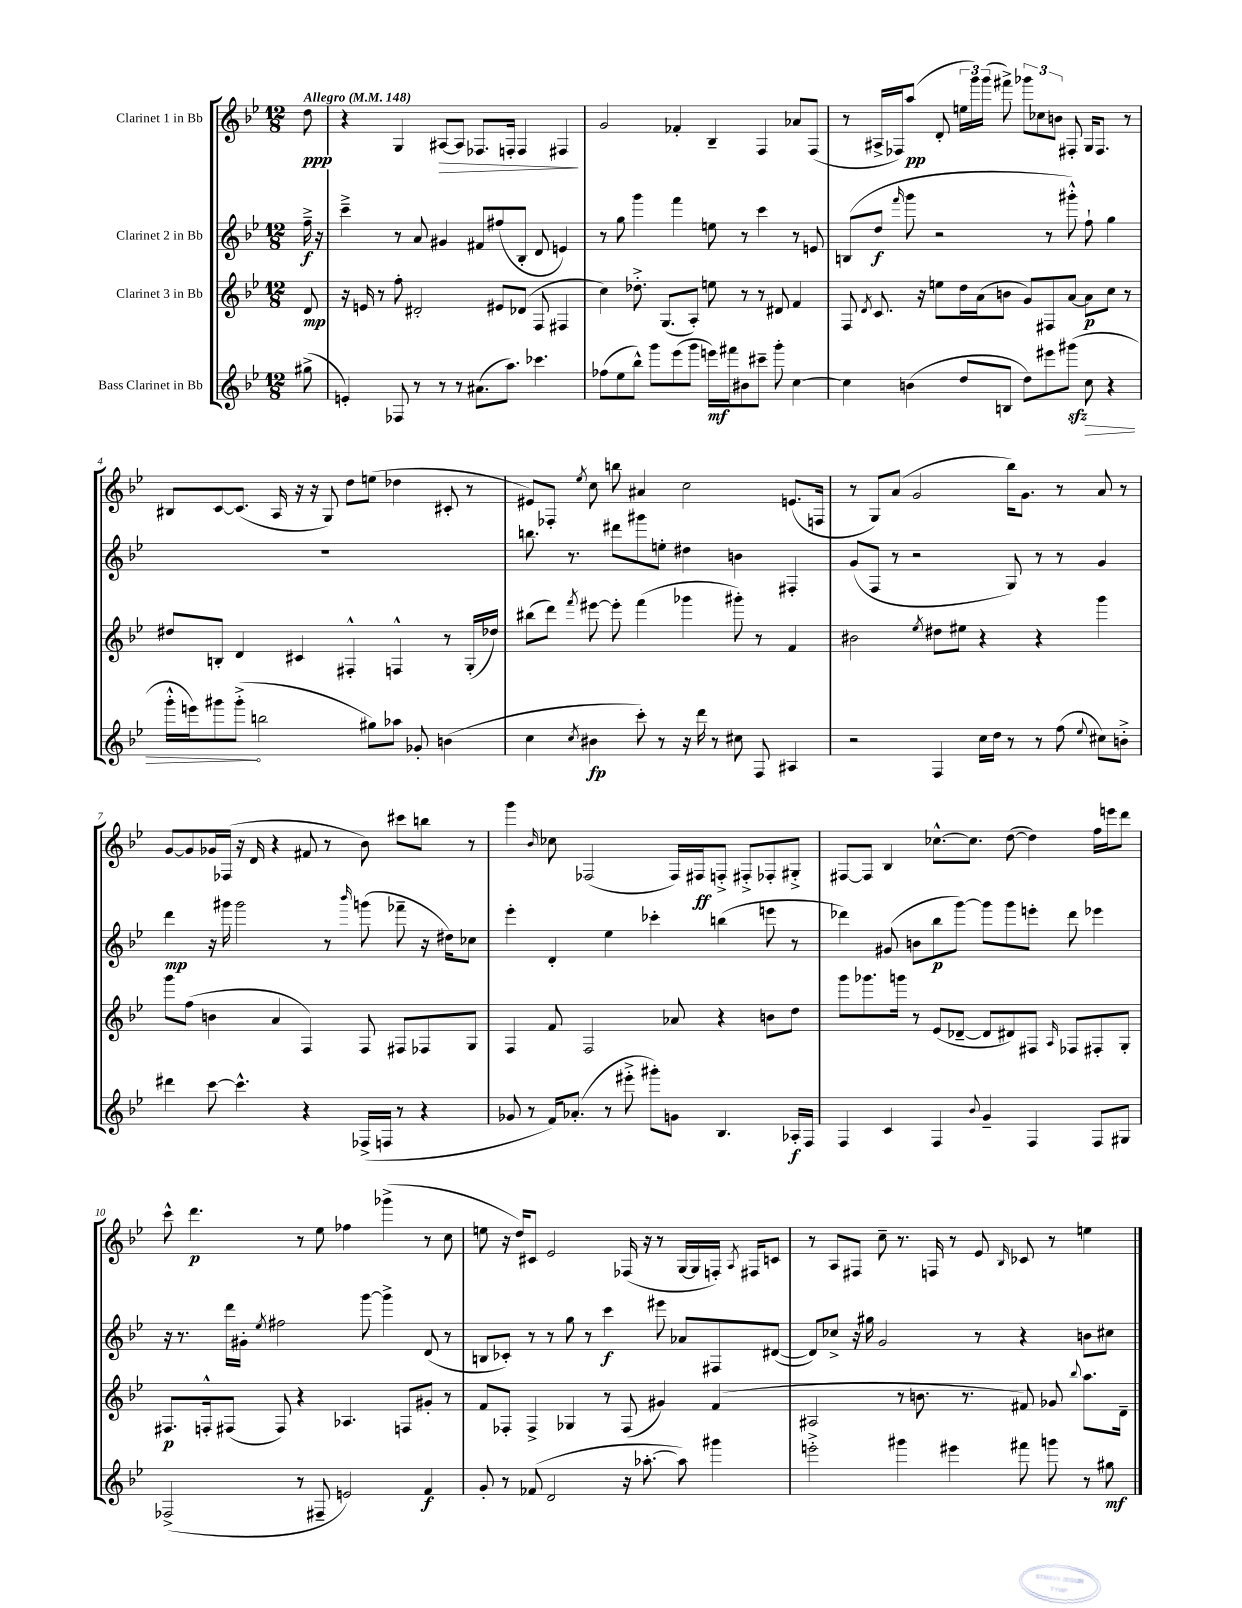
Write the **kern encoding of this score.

**kern	**dynam	**kern	**dynam	**kern	**dynam	**kern	**dynam
*part4	*part4	*part3	*part3	*part2	*part2	*part1	*part1
*staff4	*staff4	*staff3	*staff3	*staff2	*staff2	*staff1	*staff1
*I"Bass Clarinet in Bb	*	*I"Clarinet 3 in Bb	*	*I"Clarinet 2 in Bb	*	*I"Clarinet 1 in Bb	*
*clefG2	*	*clefG2	*	*clefG2	*	*clefG2	*
*k[b-e-]	*	*k[b-e-]	*	*k[b-e-]	*	*k[b-e-]	*
*M12/8	*	*M12/8	*	*M12/8	*	*M12/8	*
*MM148	*	*MM148	*	*MM148	*	*MM148	*
=	=	=	=	=	=	=	=
!	!	!	!	!	!	!LO:TX:a:B:t=Allegro	!
(8gg#X^\	.	8d/	mp	16ff~^\	f	8dd\	ppp
.	.	.	.	16r	.	.	.
=1	=1	=1	=1	=1	=1	=1	=1
4en'/)	.	16r	.	4ccc~^\	.	4r	.
.	.	16en/	.	.	.	.	.
.	.	8r	.	.	.	.	.
8F-X/	.	8ff'\	.	8r	.	4G/	.
8r	.	2d#X'/	.	8a/	.	.	.
!	!	!	!	!	!	!	!LO:HP:b
8r	.	.	.	4g#X/	.	[8A#X/L	>
8r	.	.	.	.	.	8A#/J]	.
(8.a#X\L	.	.	.	8f#X/L	.	8.F-X/L	.
.	.	8e#X/L	.	(8ff#X/	.	.	.
8.aa\J)	.	.	.	.	.	16Fn'/Jk	.
.	.	(8d-X/J	.	8B-'/J	.	4F/	.
4.ccc-X\	.	8F/	.	8d/	.	.	.
.	.	4F#X/	.	4en/)	.	4F#X/	.
.	.	.	.	.	.	.	]
=2	=2	=2	=2	=2	=2	=2	=2
(8ff-X\L	.	4cc\)	.	8r	.	2g/	.
8ee-\	.	.	.	8gg\	.	.	.
8bb-^^\J)	.	8.dd-X'^\	.	4ggg\	.	.	.
8ggg\L	.	.	.	.	.	.	.
.	.	(8.G/L	.	.	.	.	.
(8eee-\	.	.	.	4fff\	.	4f-X'/	.
8ggg\J	.	8A'/J)	.	.	.	.	.
16eeen\LL)	mf	8een\	.	8een\	.	4B-~/	.
16fff#X\J	.	.	.	.	.	.	.
8b#X\	.	8r	.	8r	.	.	.
8ccc#X~\J	.	8r	.	4ccc\	.	4F/	.
8ggg'\	.	8d#X/	.	.	.	.	.
[4cc\	.	4f/	.	8r	.	8a-X/L	.
.	.	.	.	8en/	.	(8F/J	.
=3	=3	=3	=3	=3	=3	=3	=3
4cc\]	.	8F/	.	(8Bn/L	.	8r	.
.	.	8qd/	.	.	.	.	.
.	.	8.c/	.	8dd/J	f	16A#X^/LL	.
.	.	.	.	.	.	16F-X/J)	.
.	.	.	.	16qqfff/	.	.	.
(4bn\	.	.	.	8ggg\	.	(8aa/J	pp
.	.	16r	.	.	.	.	.
.	.	8een\L	.	2r	.	8d'/	.
8dd/L	.	16dd\L	.	.	.	24een\LL	.
.	.	.	.	.	.	24ggg\)	.
.	.	(16a\J	.	.	.	.	.
.	.	.	.	.	.	(24ggg\JJ	.
8Bn/J	.	8bn\J	.	.	.	8fff#X^\)	.
8dd\L)	.	8g/L)	.	.	.	12ggg-X\L	.
.	.	.	.	.	.	12cc-X\	.
8eee#X\	.	8F#X/	.	8r	.	.	.
.	.	.	.	.	.	12bn\J	.
(8ggg#Xzz\J	.	[8a/J	.	8ggg#X'^^\)	.	8F#X'/	.
!	!LO:HP:b	!	!	!	!	!	!
8cc\	>	8a\L]	p	8ff`\	.	16G/KL	.
.	.	.	.	.	.	8.F#/J	.
4r	.	8cc\J	.	4gg\	.	.	.
.	.	8r	.	.	.	8r	.
!!LO:LB:g=z
=4	=4	=4	=4	=4	=4	=4	=4
16ggg'^^\LL	.	8dd#X/L	.	1.r	.	8B#X/L	.
16eeen\J)	.	.	.	.	.	.	.
8ggg#X\	.	8Bn'/J	.	.	.	[8c/	.
(8ggg#'^\J	.	4d/	.	.	.	(8.c/J]	.
2bbn\	]	.	.	.	.	.	.
.	.	.	.	.	.	16A/	.
.	.	4c#X/	.	.	.	16r	.
.	.	.	.	.	.	16r	.
.	.	.	.	.	.	8G/)	.
.	.	4F#X'^^/	.	.	.	8dd\L	.
8gg#X\L)	.	.	.	.	.	(8een\J	.
8aa-X\J	.	4Fn^^/	.	.	.	4dd-X\	.
8g-X'/	.	.	.	.	.	.	.
(4bn\	.	8r	.	.	.	8c#X'/	.
.	.	(16G'/LL	.	.	.	8r	.
.	.	16dd-X/JJ)	.	.	.	.	.
=5	=5	=5	=5	=5	=5	=5	=5
4cc\	.	(8bb#X\L	.	8.bbn\	.	8e#X/L)	.
.	.	8ddd\J)	.	.	.	8F-X'/J	.
.	.	.	.	8.r	.	.	.
8qcc/	.	8qfff/	.	.	.	8qee-/	.
4b#X\	fp	[8eee#X\	.	.	.	8cc\	.
.	.	8eee#'\]	.	8ddd#X\L	.	8bbn\	.
8ccc'\)	.	(4fff\	.	8ggg#X\	.	4a#X/	.
8r	.	.	.	8een'\J	.	.	.
16r	.	4ggg-X\	.	4dd#X\	.	2cc\	.
16ddd\	.	.	.	.	.	.	.
8r	.	.	.	.	.	.	.
8cc#X\	.	8ggg#X'\)	.	4bn\	.	.	.
8F/	.	8r	.	.	.	.	.
4A#X/	.	4f/	.	4F#X'/	.	(8.en/L	.
.	.	.	.	.	.	16Fn/Jk	.
=6	=6	=6	=6	=6	=6	=6	=6
2r	.	2b#X\	.	(8g/L	.	8r	.
.	.	.	.	8F/J	.	8G/L)	.
.	.	.	.	8r	.	(8a/J	.
.	.	.	.	2r	.	2g/	.
.	.	8qee-/	.	.	.	.	.
4F/	.	8dd#X\L	.	.	.	.	.
.	.	8ee#X\J	.	.	.	.	.
16cc\LL	.	4r	.	.	.	.	.
16dd\JJ	.	.	.	.	.	.	.
8r	.	.	.	8G/)	.	16bb-\KL)	.
.	.	.	.	.	.	8.g\J	.
8r	.	4r	.	8r	.	.	.
(8ff\	.	.	.	8r	.	8r	.
8qqee-/	.	.	.	.	.	.	.
8cc#X\L)	.	4ggg\	.	4g/	.	8a/	.
8bn'^\J	.	.	.	.	.	8r	.
!!LO:LB:g=z
=7	=7	=7	=7	=7	=7	=7	=7
4ddd#X\	.	8ggg\L	.	4ddd\	mp	[8g/L	.
.	.	(8ff\J	.	.	.	8g/]	.
[8ccc\	.	4bn\	.	16r	.	16g-X/L	.
.	.	.	.	16ggg#X\	.	(16F-X/JJ	.
4.ccc^^\]	.	.	.	2ggg#\	.	16r	.
.	.	.	.	.	.	16d/	.
.	.	4a/	.	.	.	4r	.
4r	.	4F/)	.	.	.	8f#X/	.
.	.	.	.	8r	.	8r	.
.	.	.	.	16qqbbb-/	.	.	.
(16F-X^/LL	.	8F/	.	(8gggn\	.	8b-\)	.
16Fn/JJ	.	.	.	.	.	.	.
8r	.	8F#X/L	.	8fff-X~\	.	8ccc#X\L	.
4r	.	8F-X/	.	16r	.	8bbn\J	.
.	.	.	.	16dd#X\KL)	.	.	.
.	.	8G/J	.	8cc-X\J	.	8r	.
=8	=8	=8	=8	=8	=8	=8	=8
8g-X/	.	4F/	.	4eee-'\	.	4ggg\	.
8r	.	.	.	.	.	.	.
.	.	.	.	.	.	16qqb-/	.
16f/KL)	.	8f/	.	4d'/	.	8cc-X\	.
(8.a-X'/J	.	.	.	.	.	.	.
.	.	2F/	.	.	.	(2F-X/	.
8r	.	.	.	4ee-\	.	.	.
8eee#X'^\	.	.	.	.	.	.	.
8ggg#X'\L)	.	.	.	4ccc-X'\	.	.	.
8gn\J	.	8a-X/	.	.	.	16F-/LL)	.
.	.	.	.	.	.	16F#X/J	ff
4.B-/	.	4r	.	(4bbn\	.	8Fn'^/J	.
.	.	.	.	.	.	8F#X'^/L	.
.	.	8bn\L	.	8eeen\	.	8F-X'/	.
16A-X'/LL	f	8dd\J	.	8r	.	8G#X'^/J	.
16F/JJ	.	.	.	.	.	.	.
=9	=9	=9	=9	=9	=9	=9	=9
4F/	.	8ggg\L	.	4ddd-X\)	.	[8F#X/L	.
.	.	8.ggg-X\	.	.	.	8F#/J]	.
4c/	.	.	.	(8g#X/	.	4B-/	.
.	.	16gggn\Jk	.	.	.	.	.
.	.	8r	.	8bn\L	.	.	.
4F/	.	(8e-/L	.	8bb-\	p	[8.cc-X^^\L	.
.	.	[8d-X~/J	.	[8ggg\J)	.	.	.
.	.	.	.	.	.	8.cc-\J]	.
8qqb-/	.	.	.	.	.	.	.
4g~/	.	8d-/L]	.	8ggg\L]	.	.	.
.	.	8d#X/)	.	8ggg\	.	([8dd\	.
4F/	.	8F#X/J	.	8eeen'\J	.	4dd\])	.
.	.	16qqA/	.	.	.	.	.
.	.	8F-X/L	.	8ddd-\	.	.	.
8F/L	.	8F#X'/	.	4eee-X\	.	16ff\LL	.
.	.	.	.	.	.	16eeen\J	.
8G#X/J	.	8G'/J	.	.	.	8ddd\J	.
!!LO:LB:g=z
=10	=10	=10	=10	=10	=10	=10	=10
(2F-X^/	.	8.F#X/L	p	16r	.	8ccc^^\	.
.	.	.	.	8.r	.	.	.
.	.	.	.	.	.	4.ddd\	p
.	.	16Fn'^^/k	.	.	.	.	.
.	.	(8F#X/J	.	16ddd\LL	.	.	.
.	.	.	.	16g#X'\JJ	.	.	.
.	.	.	.	8qee-/	.	.	.
.	.	8F#/)	.	2ff#X\	.	.	.
8r	.	4r	.	.	.	8r	.
8F#X~/	.	.	.	.	.	8ee-\	.
2en/)	.	4.A-X/	.	.	.	4ff-X\	.
.	.	.	.	[8ggg\	.	.	.
.	.	.	.	4ggg^\]	.	(4ggg-X^\	.
.	.	8Fn/L	.	.	.	.	.
4f/	f	8g#X'/J	.	(8d/	.	8r	.
.	.	8r	.	8r	.	8cc\	.
=11	=11	=11	=11	=11	=11	=11	=11
8g'/	.	8f/L	.	8Bn/L	.	8een\	.
8r	.	8F-X'/J	.	8c-X'/J)	.	16r	.
.	.	.	.	.	.	16dd/KL)	.
(8f-X/	.	4F-^/	.	8r	.	8c#X/J	.
2d/	.	.	.	8r	.	2e-/	.
.	.	4G-X/	.	8gg\	.	.	.
.	.	.	.	8r	.	.	.
.	.	8r	.	4ccc\	f	.	.
16r	.	(8F-/	.	.	.	(16F-X/	.
[8.aa-X'\	.	.	.	.	.	16r	.
.	.	4g#X/)	.	8eee#X\	.	8r	.
8aa-\])	.	.	.	8a-X/L	.	[16G/LL	.
.	.	.	.	.	.	16G/]	.
4ggg#X\	.	(4f/	.	8F#X/	.	16Fn'/JJ)	.
.	.	.	.	.	.	8qA/	.
.	.	.	.	.	.	16F#X/KL	.
.	.	.	.	([8d#X/J	.	8cn/J	.
=12	=12	=12	=12	=12	=12	=12	=12
2eeen'^\	.	2A#X/	.	8d#/L])	.	8r	.
.	.	.	.	8cc-X^/J	.	8A/L	.
.	.	.	.	16r	.	8F#X/J	.
.	.	.	.	16gg#X\	.	.	.
.	.	.	.	2g/	.	8cc~\	.
4ggg#X\	.	8r	.	.	.	8.r	.
.	.	8.bn\	.	.	.	.	.
.	.	.	.	.	.	16Fn/	.
4eee#X\	.	.	.	.	.	8r	.
.	.	8.r	.	.	.	.	.
.	.	.	.	8r	.	8e-/	.
.	.	.	.	.	.	16qqB-/	.
8fff#X\	.	8f#X/)	.	4r	.	8c-X/	.
8gggn\	.	8g-X/	.	.	.	8r	.
.	.	8qqbb-/	.	.	.	.	.
8r	.	8.aa\L	.	8bn\L	.	4een\	.
8gg#X\	mf	.	.	8cc#X\J	.	.	.
.	.	16d~\Jk	.	.	.	.	.
==	==	==	==	==	==	==	==
*-	*-	*-	*-	*-	*-	*-	*-
